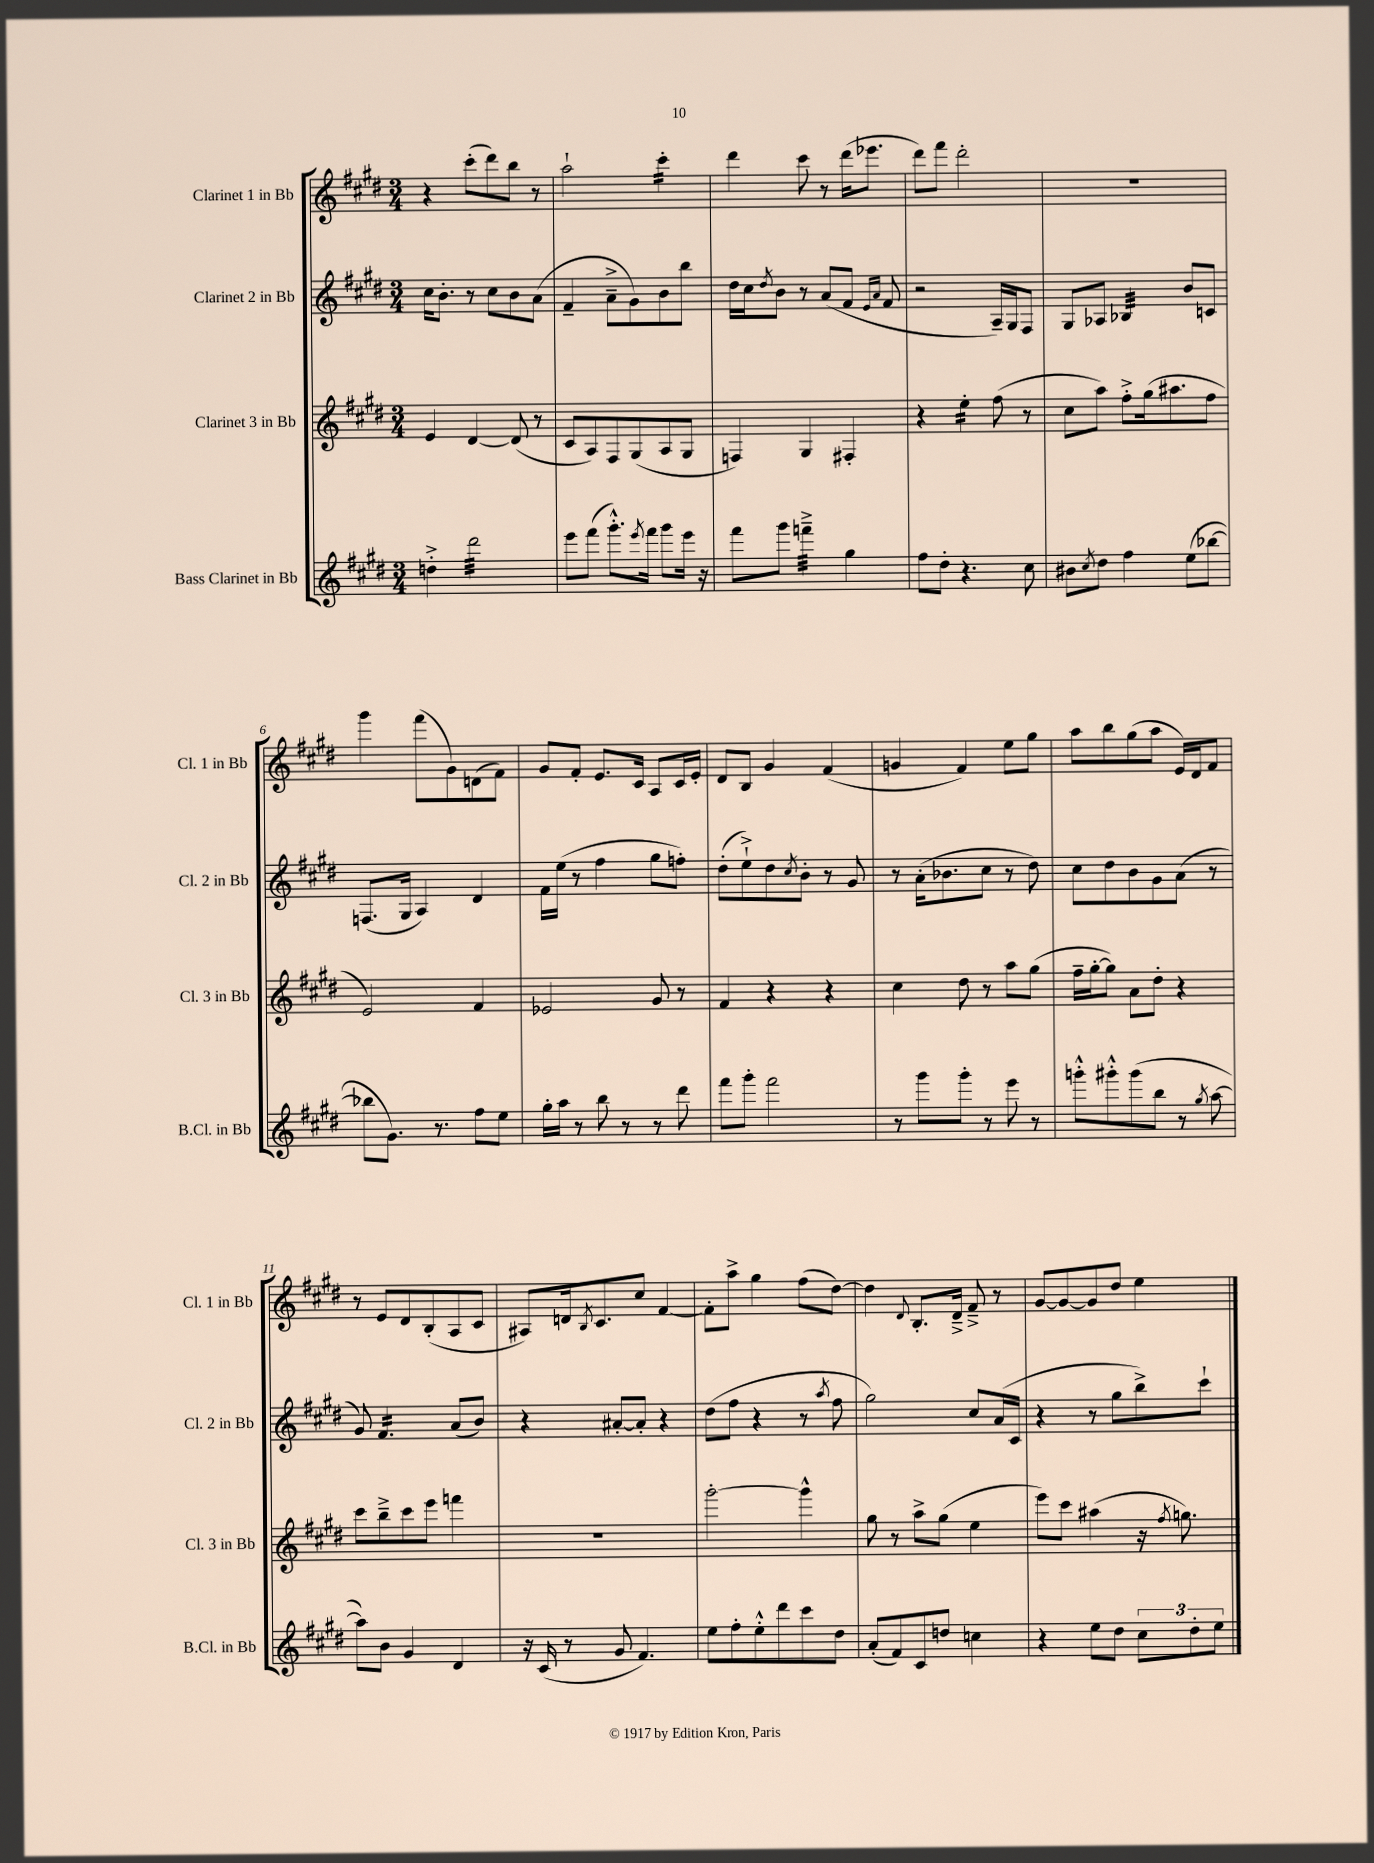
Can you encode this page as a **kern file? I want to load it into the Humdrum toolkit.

**kern	**kern	**kern	**kern
*staff4	*staff3	*staff2	*staff1
*clefG2	*clefG2	*clefG2	*clefG2
*k[f#c#g#d#]	*k[f#c#g#d#]	*k[f#c#g#d#]	*k[f#c#g#d#]
*M3/4	*M3/4	*M3/4	*M3/4
4dd'^\	4e/	16cc#\LK	4r
.	.	8.b'\J	.
2ddd#\	[4d#/	8r	(8ccc#'\L
.	.	8cc#\L	8ddd#\)
.	(8d#/]	8b\	8bb\J
.	8r	(8a\J	8r
=	=	=	=
8eee\L	8c#/L	4f#~/	2aa`\
(8fff#\J	8A/)	.	.
8.ggg#'^^\L)	8F#/	8a~^\L	.
.	(8G#/	8g#\)	.
8qeee/	.	.	.
16fff#\Jk	.	.	.
8ggg#\L	8A/	8b\	4ccc#'\
16eee\Jk	8G#/J	8bb\J	.
16r	.	.	.
=	=	=	=
8fff#\L	4F/)	16dd#\LL	4ddd#\
.	.	16cc#\J	.
.	.	8qdd#/	.
8ggg#\J	.	8b\J	.
4fff~^\	4G#/	8r	8ccc#\
.	.	(8a/L	8r
4gg#\	4F#'/	8f#/J	(16ddd#\LK
.	.	.	8.eee-\J
.	.	16qqe/LL	.
.	.	16qqa/JJ	.
.	.	8f#/	.
=	=	=	=
8ff#\L	4r	2r	8ddd#\L)
8dd#'\J	.	.	8fff#\J
4.r	4ee'\	.	2ddd#'\
.	(8ff#\	16A~/LL)	.
.	.	16G#/J	.
8cc#\	8r	8F#/J	.
=	=	=	=
8b#\L	8cc#\L	8G#/L	2.r
8qcc#/	.	.	.
8dd#\J	8aa\J)	8A-/J	.
4ff#\	8ff#'^\L	4B-/	.
.	(16gg#\k	.	.
.	8.aa#\	.	.
(8ee\L	.	8b/L	.
[8bb-\J	8ff#\J	8c/J	.
=	=	=	=
8bb-\]L	2e/)	(8.F/L	4ggg#\
8.g#\J)	.	.	.
.	.	16G#/Jk	.
.	.	4A/)	(8fff#\L
8.r	.	.	.
.	.	.	8g#\)
8ff#\L	4f#/	4d#/	(8d\
8ee\J	.	.	8f#\J)
=	=	=	=
16gg#'\LL	2e-/	16f#\LL	8g#/L
16aa\JJ	.	(16ee\JJ	.
8r	.	8r	8f#'/J
8bb\	.	4ff#\	8.e/L
8r	.	.	.
.	.	.	16c#/Jk
8r	8g#/	8gg#\L	8A/L
8ddd#\	8r	8ff'\J)	16c#/L
.	.	.	16e'/JJ
=	=	=	=
8fff#\L	4f#/	(8dd#'\L	8d#/L
8ggg#'\J	.	8ee`^\)	8B/J
2fff#\	4r	8dd#\	4g#/
.	.	8qcc#/	.
.	.	8b'\J	.
.	4r	8r	(4f#/
.	.	8g#/	.
=	=	=	=
8r	4cc#\	8r	4g/
8ggg#\L	.	(16a'\LK	.
.	.	8.b-\	.
8ggg#'\J	8dd#\	.	4f#/)
8r	8r	8cc#\J	.
8eee\	8aa\L	8r	8ee\L
8r	(8gg#\J	8dd#\)	8gg#\J
=	=	=	=
8ggg'^^\L	16ff#~\LL	8cc#\L	8aa\L
.	[16gg#'\J	.	.
8ggg#'^^\	8gg#\]J)	8dd#\	8bb\
(8ggg#\	8a\L	8b\	(8gg#\
8bb\J	8dd#'\J	8g#\	8aa\J
8r	4r	(8a\J	16e/LL)
.	.	.	16d#/J
8qgg#/	.	.	.
[8aa\	.	8r	8f#/J
=	=	=	=
8aa\]L)	8ccc#\L	8g#/)	8r
8b\J	8bb~^\	4.f#/	8e/L
4g#/	8ccc#\	.	8d#/
.	8eee\J	.	(8B'/
4d#/	4fff\	(8a/L	8A/
.	.	8b/J)	8c#/J
=	=	=	=
16r	2.r	4r	8A#/L)
(16c#/	.	.	.
8r	.	.	16d/k
.	.	.	8qB/
.	.	.	8.c#/
8g#/	.	[8a#'/L	.
4.f#/)	.	8a#'/]J	8cc#/J
.	.	4r	[4f#/
=	=	=	=
8ee\L	[2ggg#'\	(8dd#\L	8f#'\]L
8ff#'\	.	8ff#\J	8aa^\J
8ee'^^\	.	4r	4gg#\
8ddd#\	.	.	.
8ccc#\	4ggg#^^\]	8r	(8ff#\L
.	.	8qaa/	.
8dd#\J	.	8ff#\	[8dd#\J)
=	=	=	=
(8a'/L	8gg#\	2gg#\)	4dd#\]
8f#/)	8r	.	.
.	.	.	8qqd#/
8c#/	8aa^\L	.	8.B'/L
8dd/J	(8gg#\J	.	.
.	.	.	16d#~^/Jk
4cc\	4ee\	8cc#/L	8f#~^/
.	.	(16a/L	8r
.	.	16c#/JJ	.
=	=	=	=
4r	8eee\L)	4r	[8g#/L
.	8ccc#\J	.	8g#/_
8ee\L	(4aa#\	8r	8g#/]
8dd#\J	.	8gg#\L	8dd#/J
12cc#\L	16r	8bb^\)	4ee\
.	8qff#/	.	.
.	8.gg\)	.	.
12dd#'\	.	.	.
.	.	8ccc#`\J	.
12ee\J	.	.	.
==	==	==	==
*-	*-	*-	*-
